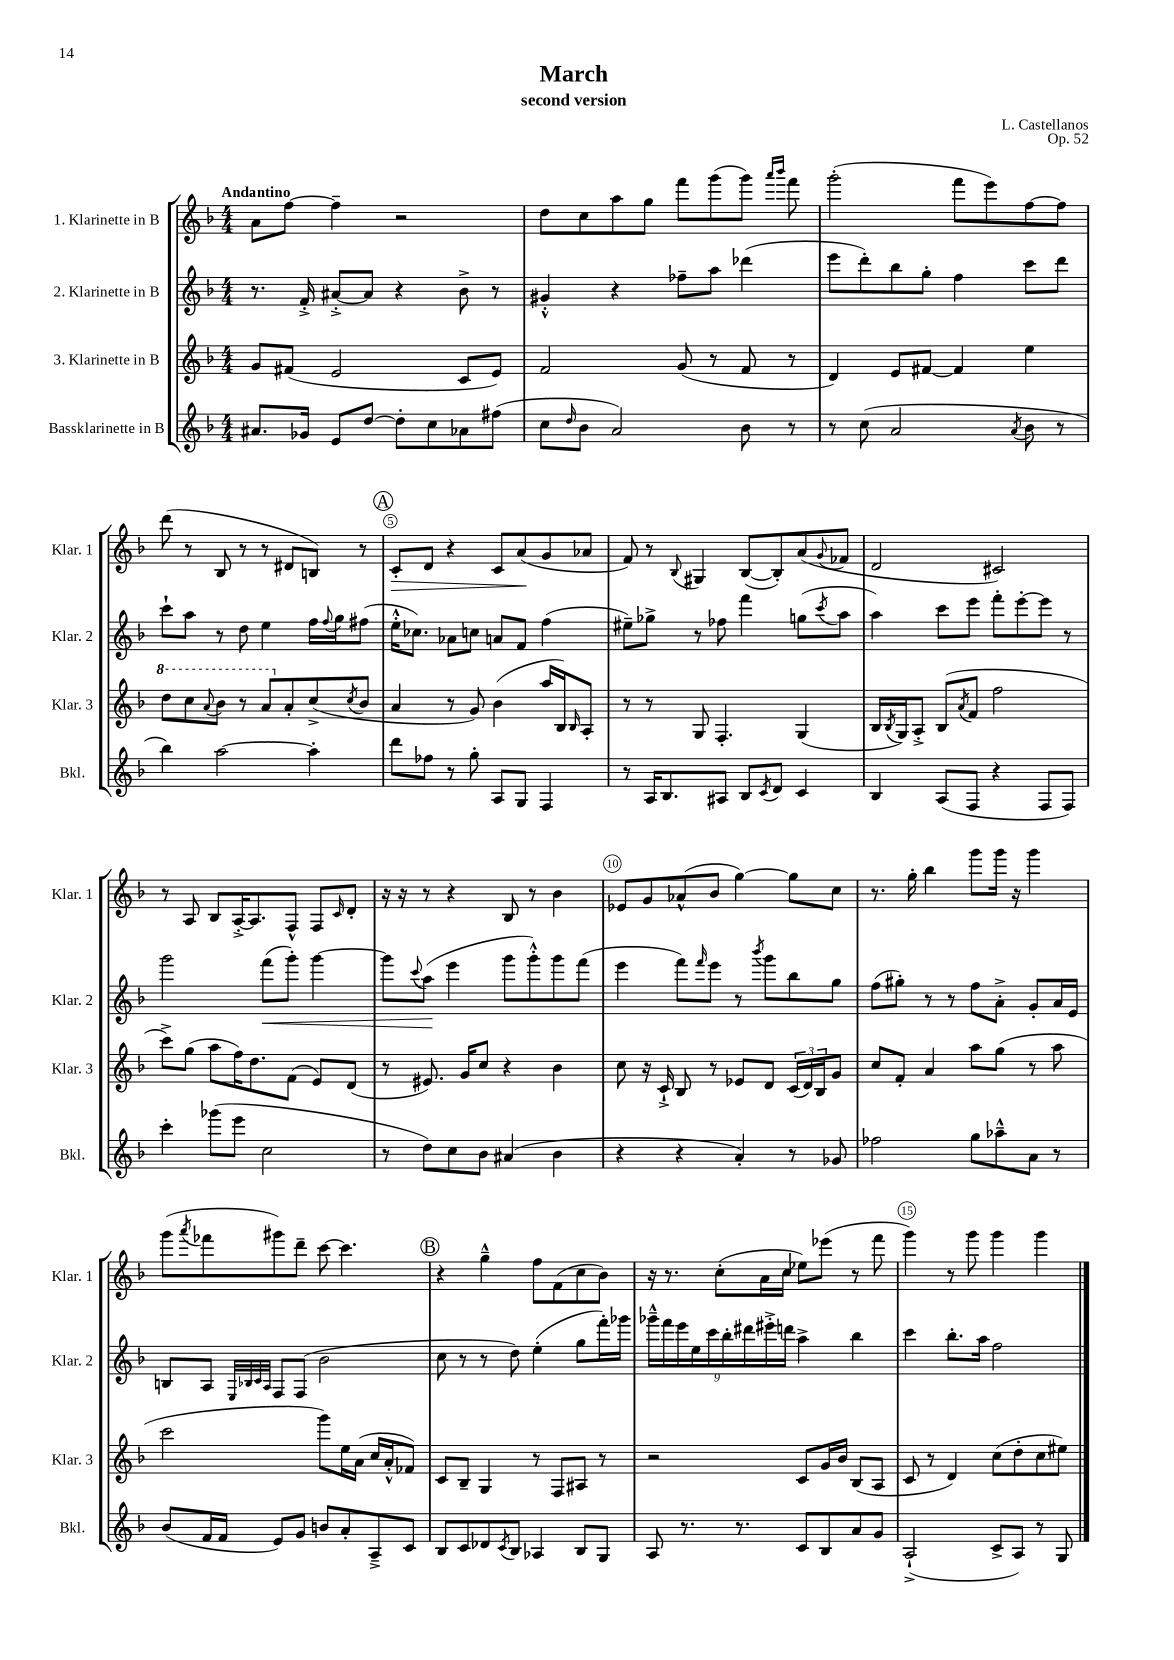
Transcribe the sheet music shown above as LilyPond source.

\header { title = "March" composer = "L. Castellanos" subtitle = "second version" opus = "Op. 52" }
<<
\new StaffGroup <<
\new Staff = "s0" \with { instrumentName = "1. Klarinette in B" shortInstrumentName = "Klar. 1" } {
    \clef treble \key f \major \numericTimeSignature \time 4/4 \tempo "Andantino"
    a'8 f''8~ f''4-- r2 |
    d''8 c''8 a''8 g''8 f'''8 g'''8( g'''8) \grace { a'''16 bes'''16 } f'''8 |
    g'''2-.( f'''8 e'''8) f''8~ f''8 |
    d'''8( r8 bes8 r8 r8 dis'8 b8) r8 |
    \mark \markup { \circle "A" } c'8-.\> d'8 r4 c'8 a'8\!( g'8 aes'8 |
    f'8) r8 \appoggiatura { bes8 } gis4 bes8~( bes8-.) a'8( \appoggiatura { g'8 } fes'8 |
    d'2 cis'2) |
    r8 a8 bes8 a16~-.-> a8. f8-^ f8 \grace { c'16 } d'8-. |
    r16 r16 r8 r4 bes8 r8 bes'4 |
    ees'8 g'8 aes'8-^( bes'8 g''4~) g''8 c''8 |
    r8. g''16-. bes''4 g'''8 g'''16 r16 g'''4 |
    g'''8( \acciaccatura { a'''8 } fes'''8 gis'''8) d'''8-- c'''8~ c'''4. |
    \mark \markup { \circle "B" } r4 g''4---^ f''8 f'8( c''8 bes'8) |
    r16 r8. c''8-.( a'16 c''16 ees''8) ees'''8( r8 f'''8 |
    g'''4) r8 g'''8 g'''4 g'''4 \bar "|." |
}
\new Staff = "s1" \with { instrumentName = "2. Klarinette in B" shortInstrumentName = "Klar. 2" } {
    \clef treble \key f \major \numericTimeSignature \time 4/4
    r8. f'16-.-> ais'8~-.-> ais'8 r4 bes'8-> r8 |
    gis'4-.-^ r4 fes''8-- a''8 des'''4( |
    e'''8 d'''8-.) bes''8 g''8-. f''4 c'''8 d'''8 |
    c'''8-! a''8 r8 d''8 e''4 f''16 \appoggiatura { f''8 } g''16 fis''8( |
    \mark \markup { \circle "A" } e''16-.-^ ces''8.) aes'8 c''8 a'8 f'8 f''4( |
    eis''8--) ges''8-> r8 fes''8 f'''4 g''8( \acciaccatura { c'''8 } a''8 |
    a''4) c'''8 e'''8 f'''8-. e'''8~-. e'''8 r8 |
    g'''2 f'''8\<( g'''8-.) g'''4~ |
    g'''8 \appoggiatura { c'''8 } a''8\!( e'''4 g'''8 g'''8-.-^) g'''8 f'''8( |
    e'''4 f'''8) \grace { f'''16 } e'''8 r8 \acciaccatura { bes'''8 } g'''8 bes''8 g''8 |
    f''8( gis''8-.) r8 r8 f''8 a'8-.-> g'8-. a'16 e'16 |
    b8 a8 \grace { e32 bes32 c'32 a32 } f8 f8( bes'2 |
    \mark \markup { \circle "B" } c''8 r8 r8 d''8) e''4-.( g''8 f'''16-.) ges'''16 |
    \tuplet 9/8 { ges'''16---^ f'''16 e'''16 e''16 c'''16 bes''16-. dis'''16 eis'''16-.-> d'''16 } a''4-> bes''4 |
    c'''4 bes''8.-. a''16 f''2 \bar "|." |
}
\new Staff = "s2" \with { instrumentName = "3. Klarinette in B" shortInstrumentName = "Klar. 3" } {
    \clef treble \key f \major \numericTimeSignature \time 4/4
    g'8 fis'8( e'2 c'8 e'8) |
    f'2 g'8( r8 f'8 r8 |
    d'4) e'8 fis'8~ fis'4 e''4 |
    \ottava #1 d'''8 c'''8 \appoggiatura { a''8 } bes''8 r8 a''8 \ottava #0 a'8-. c''8->( \acciaccatura { c''8 } bes'8 |
    \mark \markup { \circle "A" } a'4 r8 g'8) bes'4( a''16 bes16) \grace { bes16 } a8-. |
    r8 r8 g8 f4.-. g4( |
    bes16 \acciaccatura { bes8 } g16) a8-.-> bes8( \acciaccatura { a'8 } f'8 f''2 |
    c'''8->) g''8( a''8 f''16) d''8. f'8( e'8) d'8( |
    r8 eis'8.) g'16 c''8 r4 bes'4 |
    c''8 r16 c'16-!-> bes8 r8 ees'8 d'8 \tuplet 3/2 { c'16( d'16) bes16 } g'8 |
    c''8 f'8-. a'4 a''8 g''8( r8 a''8 |
    c'''2 g'''8) e''16 a'16( c''16 a'16-.-^ fes'8) |
    \mark \markup { \circle "B" } c'8 bes8-- g4 r8 f8 ais8 r8 |
    r2 c'8 g'16 bes'16 bes8( a8 |
    c'8 r8 d'4) c''8( d''8-. c''8 eis''8) \bar "|." |
}
\new Staff = "s3" \with { instrumentName = "Bassklarinette in B" shortInstrumentName = "Bkl." } {
    \clef treble \key f \major \numericTimeSignature \time 4/4
    ais'8. ges'16 e'8 d''8~ d''8-. c''8 aes'8 fis''8( |
    c''8 \grace { d''16 } bes'8 a'2) bes'8 r8 |
    r8 c''8( a'2 \acciaccatura { a'8 } bes'8 r8 |
    bes''4) a''2~ a''4-. |
    \mark \markup { \circle "A" } d'''8 fes''8 r8 g''8-. a8 g8 f4 |
    r8 a16 bes8. ais8 bes8 \acciaccatura { c'8 } d'8 c'4 |
    bes4 a8( f8 r4 f8 f8) |
    c'''4-. ges'''8( e'''8 c''2 |
    r8 d''8) c''8 bes'8 ais'4( bes'4 |
    r4 r4 a'4-.) r8 ges'8 |
    fes''2 g''8 aes''8---^ a'8 r8 |
    bes'8( f'16 f'16 e'8) g'8 b'8 a'8-. a8---> c'8 |
    \mark \markup { \circle "B" } bes8 c'8 des'8 \acciaccatura { c'8 } bes8 aes4 bes8 g8 |
    a8 r8. r8. c'8 bes8 a'8 g'8 |
    a2-!->( c'8-> a8) r8 g8 \bar "|." |
}
>>
>>
\layout { \context { \Score \override BarNumber.break-visibility = ##(#f #t #t) barNumberVisibility = #(every-nth-bar-number-visible 5) \override BarNumber.stencil = #(make-stencil-circler 0.1 0.3 ly:text-interface::print) } }
